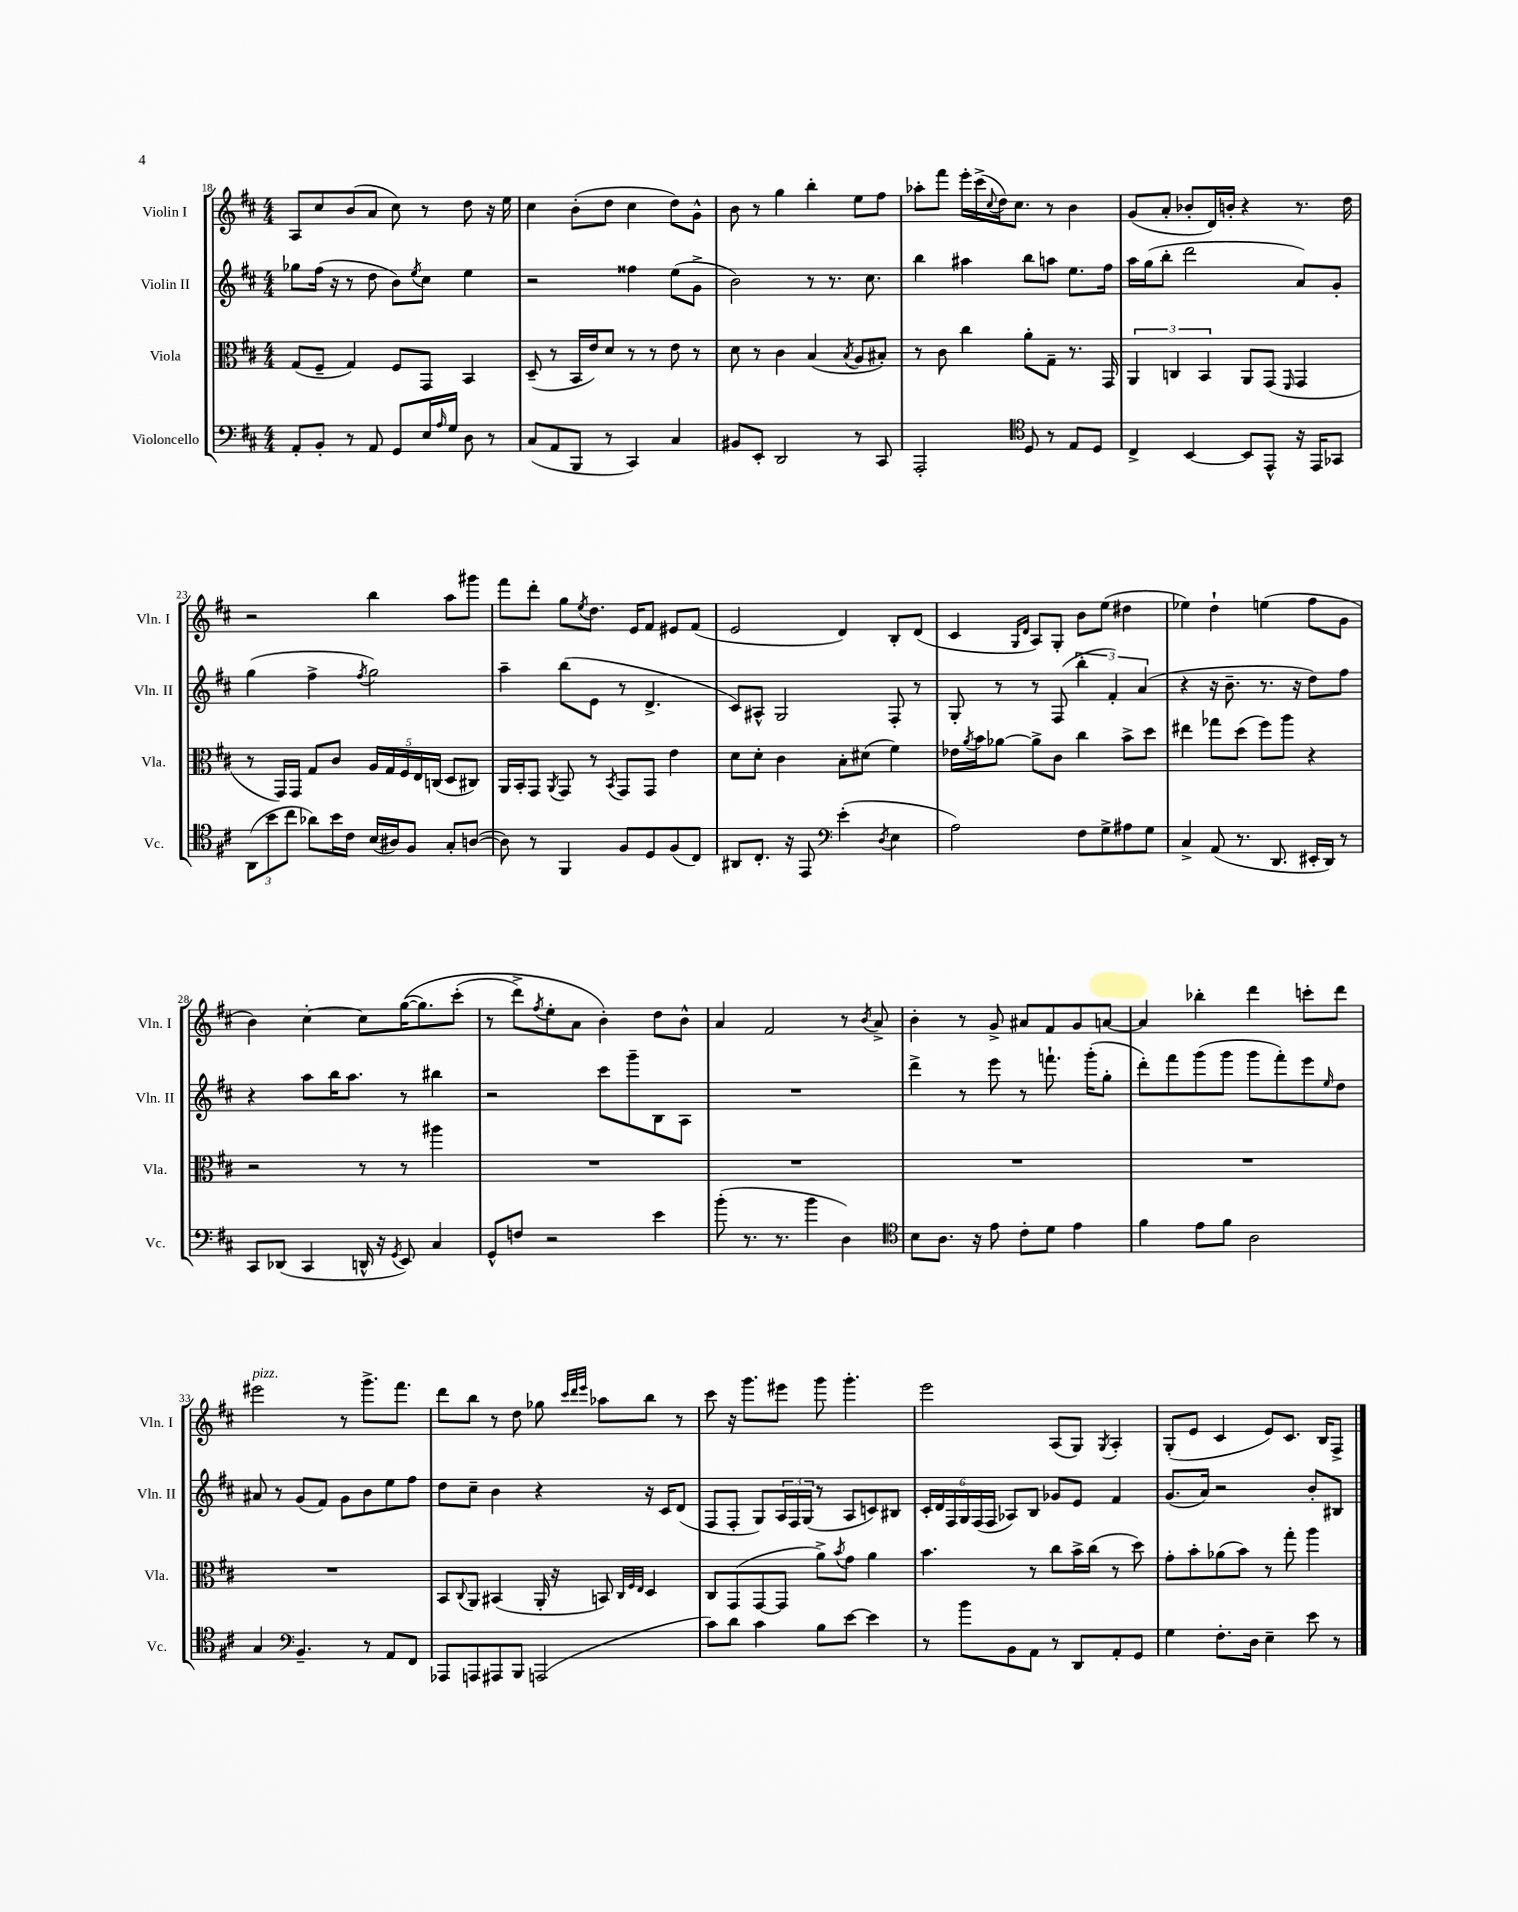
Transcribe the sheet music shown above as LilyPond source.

<<
\new StaffGroup <<
\new Staff = "s0" \with { instrumentName = "Violin I" shortInstrumentName = "Vln. I" } {
    \clef treble \key d \major \numericTimeSignature \time 4/4
    a8 cis''8 b'8( a'8 cis''8) r8 d''8 r16 e''16 |
    cis''4 b'8-.( d''8 cis''4 d''8) g'8-^ |
    b'8 r8 g''4 b''4-. e''8 fis''8 |
    aes''8-. fis'''8 e'''16-. cis'''16->( \appoggiatura { cis''8 } d''16) cis''8. r8 b'4 |
    g'8( a'8-. bes'8-. d'16) b'16-. r4 r8. d''16 |
    r2 b''4 a''8 gis'''8 |
    fis'''8 d'''8-. g''8 \acciaccatura { e''8 } d''8. e'16 fis'8 eis'8 fis'8( |
    e'2 d'4) b8-. d'8( |
    cis'4 \grace { g16 d'16 } a8) g8-. b'8 e''8( dis''4 |
    ees''4) d''4-! e''4( fis''8 g'8 |
    b'4) cis''4~-. cis''8 g''16~(\( g''8.) cis'''8-.( |
    r8 d'''8->) \acciaccatura { fis''8 } e''8-. a'8 b'4-.\) d''8 b'8-^ |
    a'4 fis'2 r8 \acciaccatura { b'8 } a'8-> |
    b'4-. r8 g'8-> ais'8 fis'8 g'8 a'8~ |
    a'4 bes''4-. d'''4 c'''8-. d'''8 |
    eis'''2^\markup { \italic "pizz." } r8 g'''8.-> fis'''8. |
    d'''8 b''8 r8 d''8 ges''8 \grace { cis'''32 d'''32 e'''32 } aes''8 b''8 r8 |
    cis'''8 r16 g'''8. eis'''8 g'''8 g'''4.-. |
    e'''2 a8( g8) \acciaccatura { g8 } a4-. |
    g8-.( e'8 cis'4 e'8) cis'8. b16 fis8-> \bar "|." |
}
\new Staff = "s1" \with { instrumentName = "Violin II" shortInstrumentName = "Vln. II" } {
    \clef treble \key d \major \numericTimeSignature \time 4/4
    ges''8 fis''16( r16 r8 d''8 b'8) \acciaccatura { e''8 } cis''8 e''4 |
    r2 fisis''4 e''8( g'8-> |
    b'2) r8 r8. cis''8. |
    b''4 ais''4 b''8 a''8 e''8. fis''16 |
    a''16 g''16( b''8-. d'''2 a'8) g'8-. |
    g''4( fis''4-> \acciaccatura { fis''8 } g''2) |
    a''4-- b''8( e'8 r8 d'4.-> |
    cis'8) ais8-^ g2 fis8-. r8 |
    g8-. r8 r8 fis8( \tuplet 3/2 { b''4-. fis'4-.) a'4( } |
    r4 r16 b'8.-- r8. r16 d''8) fis''8 |
    r4 a''8 b''16 a''8. r8 bis''4 |
    r2 cis'''8 g'''8-- b8 a8 |
    R1 |
    d'''4-> r8 e'''8 r8 f'''8.-! g'''16-.( g''8-. |
    d'''8-.) fis'''8 g'''8( g'''8 g'''8 fis'''8-.) e'''8 \grace { e''16 } d''8 |
    ais'8 r8 g'8( fis'8) g'8 b'8 e''8 fis''8 |
    d''8 cis''8-- b'4 r4 r16 cis'16 d'8( |
    fis8 fis8-. g8) \tuplet 3/2 { a16 fis16 g16( } r8 a8 c'8) bis8 |
    \tuplet 6/4 { cis'16-. d'16 fis16 g16 fis16( fis16 } aes8) b8 ges'8 e'8 fis'4 |
    g'8.( a'16) r2 b'8-. bis8 \bar "|." |
}
\new Staff = "s2" \with { instrumentName = "Viola" shortInstrumentName = "Vla." } {
    \clef alto \key d \major \numericTimeSignature \time 4/4
    g8( fis8-- g4) fis8 g,8 b,4 |
    d8--( r8 b,16 e'16) d'8 r8 r8 e'8 r8 |
    d'8 r8 cis'4 b4( \acciaccatura { b8 } a8 bis8-.) |
    r8 cis'8 cis''4 a'8-. g8-- r8. g,16 |
    \tuplet 3/2 { a,4 c4 b,4 } a,8 g,8( \grace { fis,16 } g,4 |
    r8 g,16) g,16 g8 cis'8 \tuplet 5/4 { a16 g16 fis16 e16 c16( } d8 cis8) |
    a,16 b,16-. g,8 \acciaccatura { a,8 } g,8 r8 \acciaccatura { b,8 } g,8 g,8 e'4 |
    d'8 d'8-. cis'4 b8-. dis'8( fis'4) |
    ees'16 \acciaccatura { a'8 } b'16 aes'8~ aes'8-> cis'8 cis''4 b'8-> d''8 |
    eis''4 ges''8 d''8( fis''8) a''8 r4 |
    r2 r8 r8 ais''4 |
    R1 |
    R1 |
    R1 |
    R1 |
    R1 |
    b,8 \appoggiatura { cis8 } a,8 bis,4( a,16-. r16 b,8) \grace { cis32 fis32 e32 } d4 |
    cis8 g,8( g,8~ g,8 a'8->) \acciaccatura { b'8 } g'8 a'4 |
    b'4. r8 cis''8 b'16-> cis''16( r8 d''8) |
    g'8-. b'8-. aes'8( b'8) r8 g''8-. a''4 \bar "|." |
}
\new Staff = "s3" \with { instrumentName = "Violoncello" shortInstrumentName = "Vc." } {
    \clef bass \key d \major \numericTimeSignature \time 4/4
    a,8-. b,8-. r8 a,8 g,8 e16 \grace { a16 } g16 d8 r8 |
    cis8( a,8 b,,8 r8 cis,4) cis4 |
    bis,8 e,8-. d,2 r8 cis,8 |
    a,,2-. \clef tenor d8 r8 e8 d8 |
    cis4-> b,4~ b,8 e,8-^ r16 e,16 ges,8 |
    \tuplet 3/2 { a,8( b'8 cis''8 } aes'8) b'16 cis'16 b16( ais16) fis8 g8-. a8~( |
    a8) r8 fis,4 fis8 d8 fis8( cis8) |
    ais,8 cis8.-. r16 e,8 \clef bass e'4-.( \acciaccatura { d8 } e4 |
    a2) fis8 g8-> ais8 g8 |
    cis4-> a,8( r8. d,8. eis,16-. d,16) r8 |
    cis,8 des,8( cis,4 d,16-^ r16 \acciaccatura { g,8 } e,8) cis4 |
    g,8-^ f8 r2 e'4 |
    b'8-.( r8. r8. b'4 d4) |
    \clef tenor b8 a8. r16 e'8 cis'8-. d'8 e'4 |
    fis'4 e'8 fis'8 a2 |
    g4 \clef bass b,4.-- r8 a,8 fis,8 |
    aes,,8 a,,8 ais,,8 b,,8 a,,2( |
    cis'8) d'8 cis'4 b8 e'8~ e'4 |
    r8 b'8 b,8 a,8 r8 d,8 a,8-. g,8 |
    g4 fis8.-. d16 e4-- e'8 r8 \bar "|." |
}
>>
>>
\layout { \context { \Score currentBarNumber = #18 } }
